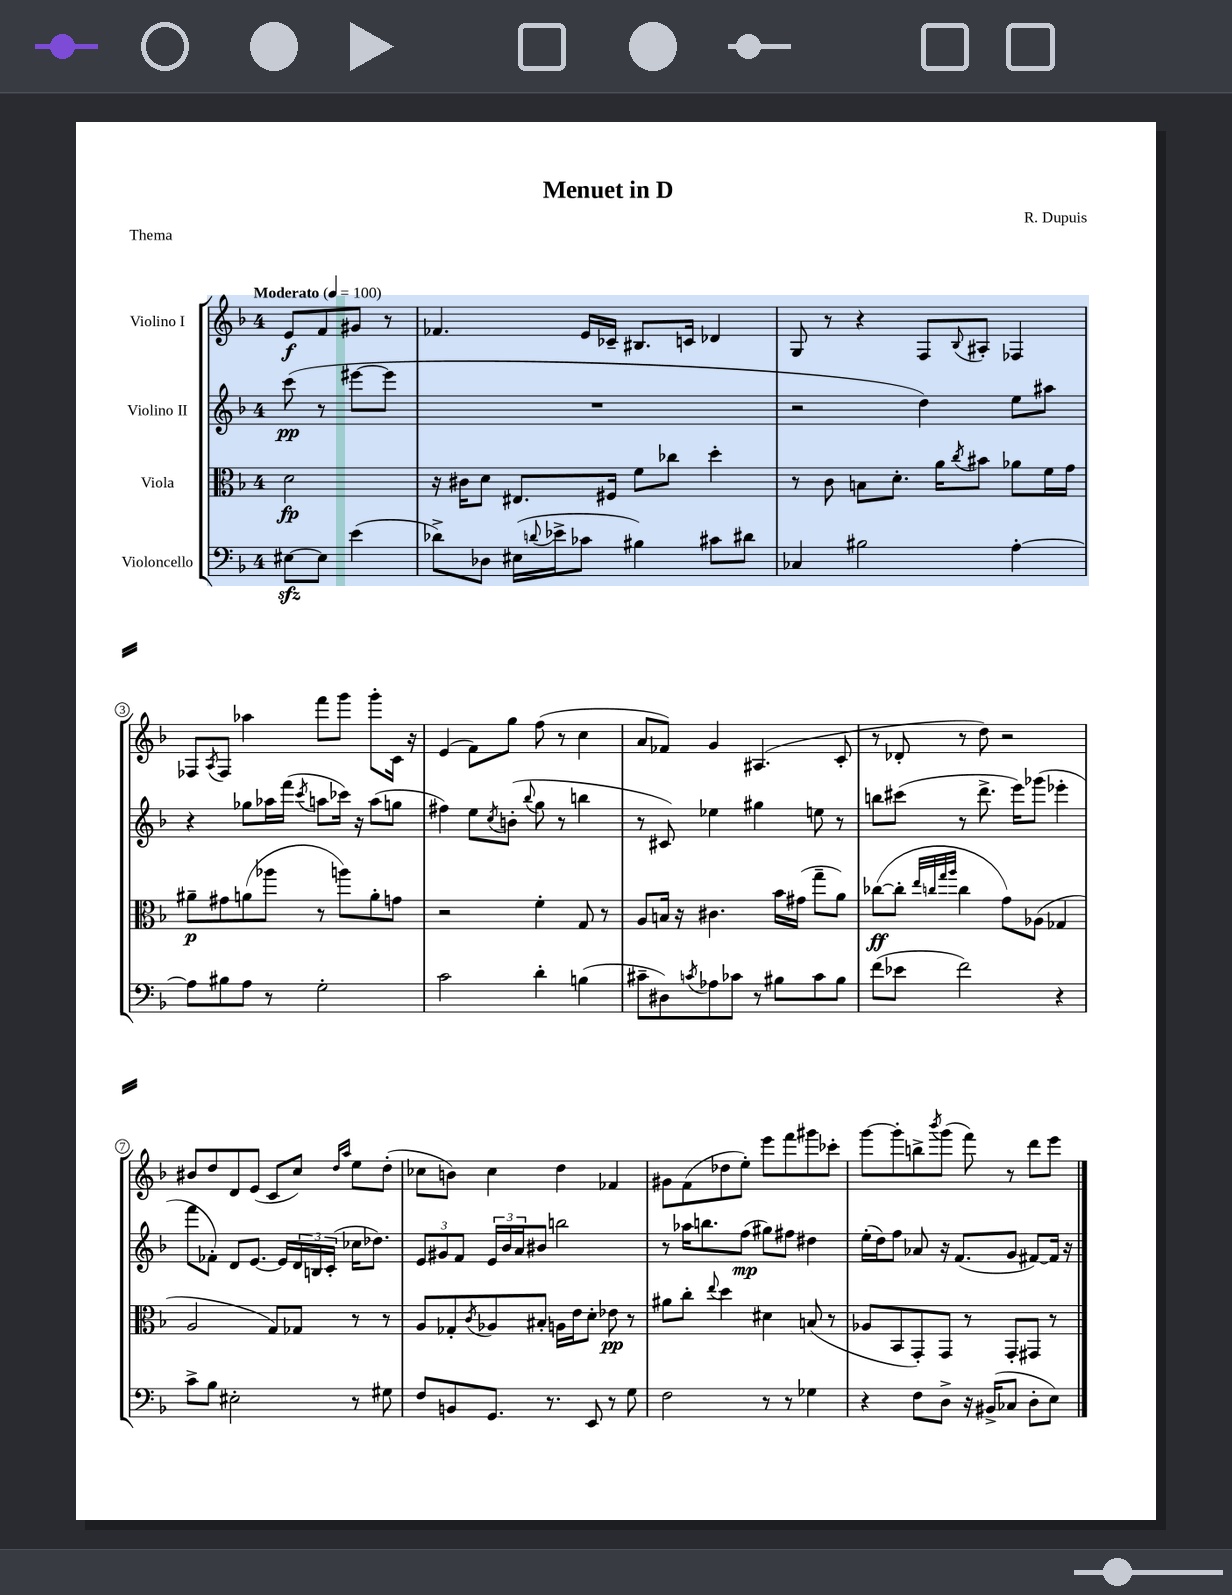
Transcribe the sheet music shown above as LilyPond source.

\header { title = "Menuet in D" composer = "R. Dupuis" piece = "Thema" }
<<
\new StaffGroup <<
\new Staff = "s0" \with { instrumentName = "Violino I" } {
    \clef treble \key f \major \once \override Staff.TimeSignature.style = #'single-digit \time 4/4 \partial 2 \tempo "Moderato" 4 = 100
    e'8\f f'8 gis'8 r8 |
    fes'4. e'16 ces'16-- bis8. c'16 des'4 |
    g8 r8 r4 f8 \appoggiatura { bes8 } ais8-. fes4 |
    fes8 \acciaccatura { a8 } fes8 aes''4 f'''8 g'''8 g'''8-. c'16 r16 |
    e'4( f'8) g''8 f''8( r8 c''4 |
    a'8 fes'8) g'4 ais4.( c'8-. |
    r8 des'8-. r8 d''8) r2 |
    bis'8 d''8 d'8 e'8( c'8 c''8) \grace { d''16 a''16 } e''8 d''8-.( |
    ces''8 b'8) ces''4 d''4 fes'4 |
    gis'8 f'8( des''8 e''8-.) e'''8 f'''8 gis'''8 ces'''8-. |
    g'''8~ g'''8-. b''8-> \acciaccatura { bes'''8 } g'''8( f'''8) r8 d'''8 e'''8 \bar "|." |
}
\new Staff = "s1" \with { instrumentName = "Violino II" } {
    \clef treble \key f \major \once \override Staff.TimeSignature.style = #'single-digit \time 4/4 \partial 2
    c'''8\pp( r8 eis'''8~ eis'''8 |
    R1 |
    r2 d''4) e''8 ais''8 |
    r4 ges''8 aes''16 f'''16( \acciaccatura { c'''8 } a''8 ces'''16) r16 a''8( g''8 |
    fis''4) e''8 \acciaccatura { c''8 } b'8-.( \appoggiatura { bes''8 } g''8 r8 b''4 |
    r8 cis'8) ees''4 gis''4 e''8 r8 |
    b''8 cis'''8( r8 d'''8.-> e'''16) ges'''8( ees'''4-. |
    f'''8 fes'8-.) d'8 e'8.~ e'16 \tuplet 3/2 { d'16 b16 c'16-.( } ces''16 des''8.) |
    \tuplet 3/2 { e'8 gis'8 f'8 } \tuplet 3/2 { e'16 bes'16 a'16 } bis'8 b''2 |
    r8 aes''16 b''8. f''8\mp( gis''8) fis''8 dis''4 |
    e''16-.( d''16) f''8 aes'8 r16 f'8.( g'8 fis'8~) fis'16 r16 \bar "|." |
}
\new Staff = "s2" \with { instrumentName = "Viola" } {
    \clef alto \key f \major \once \override Staff.TimeSignature.style = #'single-digit \time 4/4 \partial 2
    d'2\fp |
    r16 cis'16 d'8 eis8. fis16 f'8 ces''8 d''4-. |
    r8 c'8 b8 d'8.-. a'16 \acciaccatura { c''8 } bis'8 aes'8 f'16 g'16 |
    ais'8--\p gis'8 a'8( aes''8 r8 a''8) a'8-. g'8 |
    r2 f'4-. g8 r8 |
    a8 b16 r16 cis'4. bes'16 gis'16( g''8-- a'8) |
    ces''8~\ff( ces''8-. \grace { e''32 c''32 g''32 a''32 } c''4 g'8) aes8( ges4 |
    a2 g8) ges8 r8 r8 |
    a8 ges8-. \acciaccatura { c'8 } aes8 bis8-. a16 e'16 d'8-. ees'8\pp r8 |
    ais'8 c''8-. \appoggiatura { e''8 } d''4 dis'4 b8( r8 |
    aes8 bes,8 g,8-.) g,8 r8 g,8-. gis,8 r8 \bar "|." |
}
\new Staff = "s3" \with { instrumentName = "Violoncello" } {
    \clef bass \key f \major \once \override Staff.TimeSignature.style = #'single-digit \time 4/4 \partial 2
    eis8~\sfz eis8 e'4( |
    des'8->) des8 eis16( \appoggiatura { d'8 } ees'16-> ces'8 bis4) cis'8 dis'8 |
    ces4 bis2 a4~-. |
    a8 bis8 a8 r8 g2-. |
    c'2 d'4-. b4( |
    cis'8-- dis8) \acciaccatura { c'8 } aes8 ces'8 r8 bis8 ces'8 bis8 |
    f'8( ees'8 f'2) r4 |
    c'8-> bes8 eis2-. r8 gis8 |
    f8 b,8 g,8. r8. e,8 r8 g8 |
    f2 r8 r8 ges4 |
    r4 f8 d8-> r16 bis,16->( ces8 d8-. e8) \bar "|." |
}
>>
>>
\layout { \context { \Score \override BarNumber.stencil = #(make-stencil-circler 0.1 0.3 ly:text-interface::print) } }
